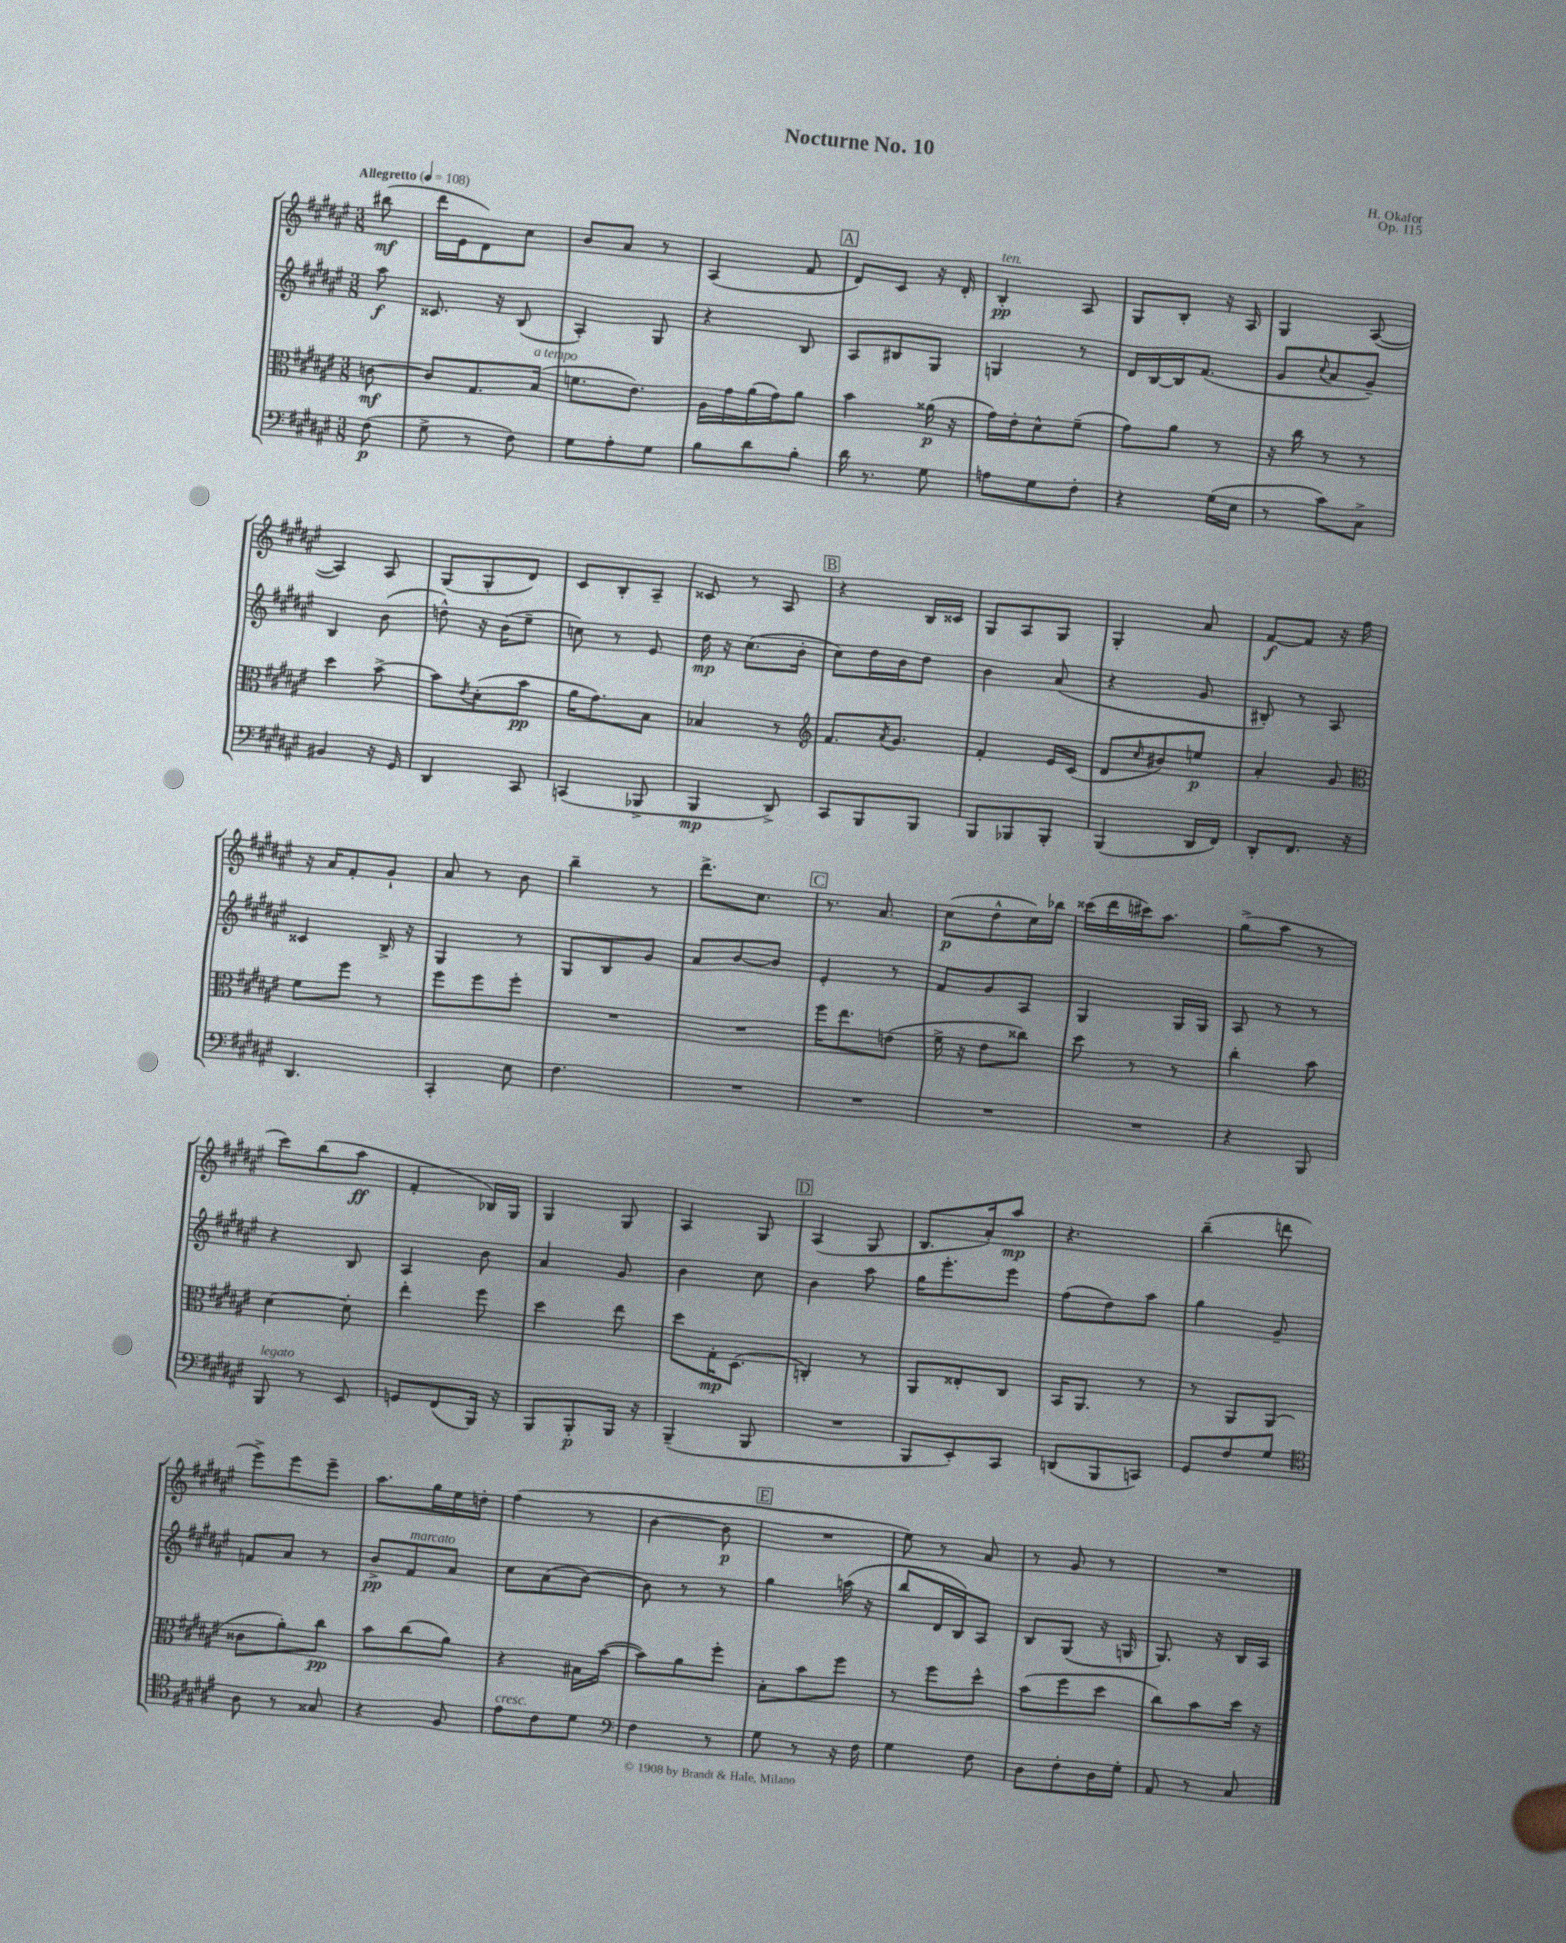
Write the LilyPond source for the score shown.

\header { title = "Nocturne No. 10" composer = "H. Okafor" opus = "Op. 115" }
<<
\new StaffGroup <<
\new Staff = "s0" {
    \clef treble \key fis \major \numericTimeSignature \time 3/8 \partial 8 \tempo "Allegretto" 4 = 108
    bis''8\mf( |
    dis'''16 eis'16 dis'8) cis''8 |
    b'8 ais'8 r8 |
    ais4( fis'8 |
    \mark \markup { \box "A" } dis'8) cis'8 r16 dis'16-. |
    b4-.\pp^\markup { \italic "ten." } ais8 |
    gis8 b8-. r16 ais16 |
    gis4 ais8~( |
    ais4) ais8 |
    gis8( gis8-. dis'8) |
    cis'8 b8-. ais8-- |
    cisis'8 r8 ais8 |
    \mark \markup { \box "B" } r4 b16 cisis'16 |
    gis8 ais8 gis8 |
    gis4-. ais'8 |
    fis'8~\f fis'8 r16 fis''16 |
    r16 ais'16 fis'8-. gis'8-! |
    ais'8 r8 b'8 |
    b''4-- r8 |
    dis'''8.-> cis''8. |
    \mark \markup { \box "C" } r8. ais'8. |
    cis''8\p( dis''8-^ cis''16) bes''16 |
    cisis'''16( dis'''16 cis'''16) ais''8. |
    gis''8->( ais''8 r8 |
    cis'''8) b''8( ais''8\ff |
    fis'4-. bes16) gis16 |
    gis4 gis8 |
    ais4 gis8 |
    \mark \markup { \box "D" } ais4( gis8 |
    b8. ais'16-.) ais''8\mp |
    r4. |
    b''4--( d'''8 |
    eis'''8->) eis'''8 eis'''8-- |
    ais''8. gis''16 eis''16 d''16-. |
    fis''4( r8 |
    b'4~ b'8\p |
    \mark \markup { \box "E" } R4. |
    eis''8) r8 ais'8 |
    r8 gis'8 r8 |
    R4. \bar "|." |
}
\new Staff = "s1" {
    \clef treble \key fis \major \numericTimeSignature \time 3/8 \partial 8
    ais''8\f |
    cisis'8. r16 b8( |
    ais4-.) gis8 |
    r4 b8 |
    \mark \markup { \box "A" } ais8 bis8 gis8 |
    g4 r8 |
    dis'16 b16~ b16 fis'8.( |
    gis'8 \appoggiatura { cis''8 } ais'8 gis'8--) |
    b4 b'8( |
    d''8-^) r16 b'16( eis''8-- |
    c''8) r8 eis'8 |
    dis''16\mp r16 cis''8.( b'16-. |
    \mark \markup { \box "B" } cis''8) dis''16 b'16 dis''8 |
    b'4 ais'8( |
    r4 gis'8 |
    bis8-.) r8 ais8 |
    cisis'4 b16-> r16 |
    gis4 r8 |
    gis8 b8 gis'8 |
    ais'8 b'8~ b'8 |
    \mark \markup { \box "C" } eis'4-. r8 |
    fis'8 gis'8 ais8 |
    gis4 gis16 gis16 |
    ais8 r8 r8 |
    r4 b8 |
    ais4 b'8 |
    ais'4 gis'8 |
    b'4 cis''8 |
    \mark \markup { \box "D" } b'4 ais''8 |
    gis''16 eis'''8.-. eis'''8 |
    fis''8( dis''8) ais''8 |
    gis''4 gis'8-- |
    f'8 ais'8 r8 |
    b'8->\pp fis'8^\markup { \italic "marcato" } ais'8 |
    cis''8 ais'8( b'8~) |
    b'8 r8 r8 |
    \mark \markup { \box "E" } gis''4 a''16( r16 |
    b''8 dis'16 b16) ais8 |
    b8 gis8( r16 g16 |
    gis8.) r16 b16 ais16 \bar "|." |
}
\new Staff = "s2" {
    \clef alto \key fis \major \numericTimeSignature \time 3/8 \partial 8
    c'8~\mf |
    c'8 gis8. b16^\markup { \italic "a tempo" }( |
    f'8. eis'8.) |
    ais16 gis'16 ais'16( gis'16) ais'8 |
    \mark \markup { \box "A" } b'4 aisis'16\p( r16 |
    gis'16) eis'16-. dis'8-^ fis'8--( |
    gis'8) ais'8 r8 |
    r16 cis''16 r8 r8 |
    dis''4 b'8~-> |
    b'8 \acciaccatura { eis'8 } dis'8-.( b'8\pp |
    ais'16 gis'8.) b8 |
    bes4 r8 |
    \mark \markup { \box "B" } \clef treble fis'8. \acciaccatura { ais'8 } gis'8. |
    fis'4-. eis'16 cis'16( |
    dis'8 \grace { cis''16 } bis'8) e''8\p |
    ais'4-. gis'8 |
    \clef alto fis'8 fis''8 r8 |
    fis''8 fis''8 fis''8-. |
    R4. |
    R4. |
    \mark \markup { \box "C" } fis''16 eis''8. e'8( |
    fis'16-> r16 eis'8 cisis''8) |
    dis''8 r8 r8 |
    cis''4-. b'8 |
    dis'4~ dis'8-. |
    eis''4-. fis''8 |
    dis''4 eis''8 |
    dis''8 gis16-.\mp dis8.( |
    \mark \markup { \box "D" } c4-.) r8 |
    ais,8 eisis8-. cis8 |
    b,16 ais,8. r8 |
    r8 ais,8 ais,8( |
    cisis'8 ais'8-.) cis''8\pp |
    b'8 cis''8( ais'8) |
    r4 bis16 b'16~( |
    b'8) ais'8 fis''8-. |
    \mark \markup { \box "E" } b8-. b'8 fis''8 |
    r8 fis''8 dis''8-^ |
    b'8( fis''8 dis''8 |
    cis''8) b'8 dis''16 r16 \bar "|." |
}
\new Staff = "s3" {
    \clef bass \key fis \major \numericTimeSignature \time 3/8 \partial 8
    fis8\p( |
    gis8-> r8 fis8) |
    gis8 ais8-. gis8 |
    b8 dis'8 b8-. |
    \mark \markup { \box "A" } dis'16 r8. gis8 |
    a8 gis8 fis8-. |
    r4 gis16( eis16 |
    r8 cis'8) cis8-> |
    bis,4 r16 gis,16 |
    dis,4 cis,8 |
    c,4( bes,,8-> |
    b,,4\mp dis,8->) |
    \mark \markup { \box "B" } cis,8 b,,8 b,,8 |
    b,,8 bes,,8 bes,,8-. |
    b,,4( dis,16 fis,16) |
    dis,8-. fis,8. r16 |
    dis,4. |
    cis,4-. eis8 |
    fis4. |
    R4. |
    \mark \markup { \box "C" } R4. |
    R4. |
    R4. |
    r4 b,,8 |
    b,,8^\markup { \italic "legato" } r8 eis,8 |
    g,8 fis,8( b,,16) r16 |
    b,,8 b,,8-.\p b,,16 r16 |
    b,,4--( b,,8 |
    \mark \markup { \box "D" } R4. |
    b,,8 eis,8-.) cis,8 |
    d,8( b,,8 c,8) |
    gis,8 fis8 gis8 |
    \clef tenor ais8 r8 gisis8 |
    r4 fis8 |
    eis'8^\markup { \italic "cresc." } cis'8 dis'8 |
    \clef bass fis4 r8 |
    \mark \markup { \box "E" } gis8 r8 r16 fis16 |
    gis4 fis8 |
    dis8 fis8-. dis16 gis16-. |
    ais,8 r8 cis8 \bar "|." |
}
>>
>>
\layout { \context { \Score \remove "Bar_number_engraver" } }
